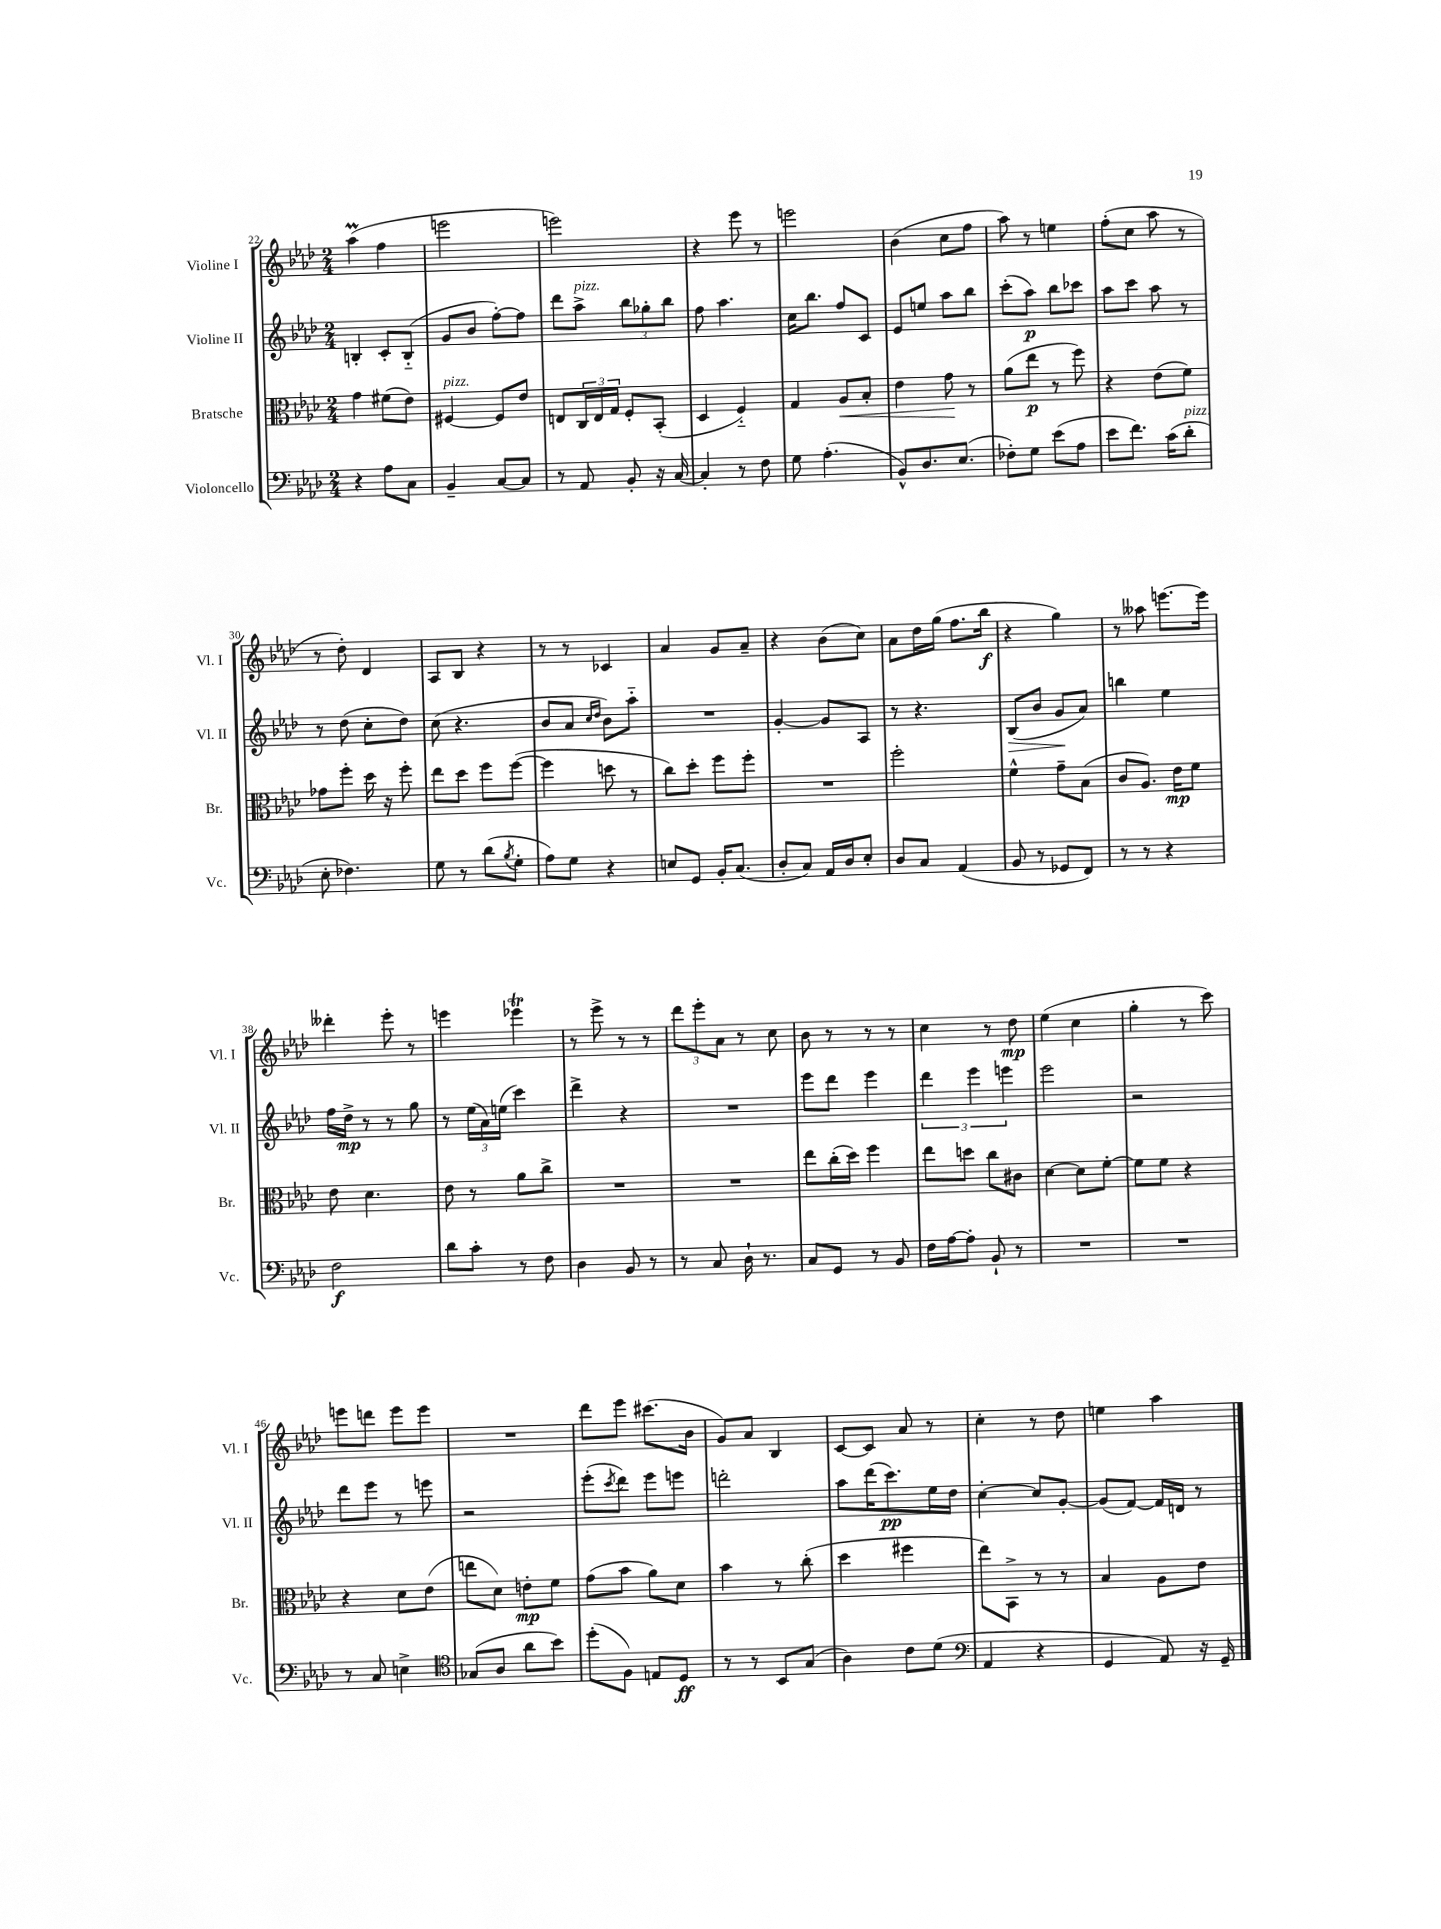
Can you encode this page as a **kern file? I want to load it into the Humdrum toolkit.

**kern	**kern	**kern	**kern
*staff4	*staff3	*staff2	*staff1
*clefF4	*clefC3	*clefG2	*clefG2
*k[b-e-a-d-]	*k[b-e-a-d-]	*k[b-e-a-d-]	*k[b-e-a-d-]
*M2/4	*M2/4	*M2/4	*M2/4
4r	4g\	4B'/	(4aa-\
8A-\L	(8f#\L	8c'/L	4ff\
8C\J	8e-\J)	(8B'~/J	.
=	=	=	=
4BB-~/	[4F#/	8g/L	2eee\
.	.	8b-/J	.
[8C/L	8F#/]L	[8ff'\L)	.
8C/]J	8e-/J	8ff\]J	.
=	=	=	=
8r	8E/L	8ddd-\L	2eee\)
8AA-/	24C/L	8aa-^\J	.
.	24E/	.	.
.	24G/JJ	.	.
8BB-'/	8F'/L	12bb-\L	.
.	.	12gg-'\	.
16r	(8BB-'/J	.	.
.	.	12bb-\J	.
[16C/	.	.	.
=	=	=	=
4C'/]	4D-/	8ff\	4r
.	.	4.aa-\	.
8r	4F'~/)	.	8eee-\
8F\	.	.	8r
=	=	=	=
8G\	4G/	16cc\LK	2eee\
.	.	8.bb-\J	.
(4.A-'\	.	.	.
.	8A-/L	8ff/L	.
.	8B-'/J	8c/J	.
=	=	=	=
8BB-^^/L)	4e-\	8e-/L	(4b-\
8.D-/	.	8ee/J	.
.	8g\	8aa-\L	8cc\L
(8.E-/J	.	.	.
.	8r	8bb-\J	8ff\J
=	=	=	=
8F-'\L)	(8a-\L	(8ccc'\L	8aa-\)
8G\J	8ee-\J	8aa-\J)	8r
(8e-\L	8r	8bb-\L	4ee\
8A-\J	8ff\)	8ccc-\J	.
=	=	=	=
8e-\L	4r	8aa-\L	(8ff'\L
8.f\J)	.	8ccc\J	8cc\J
.	(8e-\L	8aa-\	8aa-\
(16c\LK	.	.	.
8d-'\J	8f\J)	8r	8r
=	=	=	=
8E-'\	8g-\L	8r	8r
4.F-\)	8ff'\J	(8dd-\	8dd-'\)
.	16dd-\	8cc'\L	4d-/
.	16r	.	.
.	8ff'\	8dd-\J)	.
=	=	=	=
8G\	8ee-\L	(8cc\	8A-/L
8r	8dd-\J	4.r	8B-/J
(8d-\L	8ff\L	.	4r
8qB-/	.	.	.
8G'\J	([8ff\J	.	.
=	=	=	=
8A-\L)	4ff\]	8b-/L	8r
8G\J	.	8a-/J	8r
.	.	16qqcc/LL	.
.	.	16qqdd-/JJ	.
4r	8dd\	8b-\L)	4c-/
.	8r	8aa-'~\J	.
=	=	=	=
8E/L	8cc\L)	2r	4a-/
8GG/J	8dd-'\J	.	.
16BB-'/LK	8ff\L	.	8g/L
(8.C/J	.	.	.
.	8ff'\J	.	8a-~/J
=	=	=	=
8D-'/L	2r	[4g'/	4r
8C/J)	.	.	.
16AA-/LL	.	8g/]L	(8b-\L
16D-/J	.	.	.
8E-'/J	.	8A-/J	8cc\J)
=	=	=	=
8D-/L	2ff'\	8r	8a-\L
8C/J	.	4.r	16dd-\L
.	.	.	(16gg\JJ
(4AA-/	.	.	8.ff\L
.	.	.	16bb-\Jk
=	=	=	=
8BB-/	4f^^\	(8B-/L	4r
8r	.	8b-/J	.
8GG-/L	8g~\L	8g/L	4gg\)
8FF/J)	(8B-\J	8a-/J)	.
=	=	=	=
8r	8c/L	4bb\	8r
8r	8.A-/J)	.	8aa--\
4r	.	4ee-\	[8.eee\L
.	16e-\LK	.	.
.	8f\J	.	.
.	.	.	16eee\]Jk
=	=	=	=
2F\	8e-\	16ff\LL	4ddd--'\
.	.	16dd-^\JJ	.
.	4.d-\	8r	.
.	.	8r	8eee-'\
.	.	8gg\	8r
=	=	=	=
8d-\L	8e-\	8r	4eee\
8c'\J	8r	(24ee-\LL	.
.	.	24a-\)	.
.	.	(24ee\JJ	.
8r	8a-\L	4ccc\)	4eee-\
8F\	8cc^\J	.	.
=	=	=	=
4D-\	2r	4ddd-^\	8r
.	.	.	8eee-^\
8BB-/	.	4r	8r
8r	.	.	8r
=	=	=	=
8r	2r	2r	12ddd-\L
.	.	.	12eee-'\
8C/	.	.	.
.	.	.	12a-\J
16D-`\	.	.	8r
8.r	.	.	.
.	.	.	8cc\
=	=	=	=
8C/L	8ee-\L	8eee-\L	8b-\
8GG/J	(16cc'\L	8ddd-\J	8r
.	16dd-\JJ)	.	.
8r	4ff\	4eee-\	8r
8BB-/	.	.	8r
=	=	=	=
16F\LL	8ee-\L	6ddd-\	4cc\
[16A-\J	.	.	.
8A-'\]J	8dd\J	.	.
.	.	6eee-\	.
8BB-`/	8cc\L	.	8r
.	.	6eee\	.
8r	8c#\J	.	8dd-\
=	=	=	=
2r	[4d-\	2eee-\	(4ee-\
.	8d-\]L	.	4cc\
.	[8f'\J	.	.
=	=	=	=
2r	8f\]L	2r	4gg'\
.	8f\J	.	.
.	4r	.	8r
.	.	.	8ccc\)
=	=	=	=
8r	4r	8ddd-\L	8eee\L
8C/	.	8eee-\J	8ddd\J
4E^\	8d-\L	8r	8eee\L
.	(8e-\J	8eee\	8eee\J
=	=	=	=
*clefC4	*	*	*
(8G-/L	8ee\L	2r	2r
8A-/J	8d-\J)	.	.
8a-\L	8e'\L	.	.
8b-\J)	8f\J	.	.
=	=	=	=
(8dd-'\L	(8g\L	(8eee-'\L	8ddd-\L
.	.	8qccc/	.
8F\J)	8b-\J	8ddd-\J)	8eee-\J
8E/L	8a-\L)	8eee-\L	(8.ccc#\L
8D-/J	8d-\J	8eee\J	.
.	.	.	16b-\Jk
=	=	=	=
8r	4b-\	2ddd'\	8g/L)
8r	.	.	8a-/J
8BB-/L	8r	.	4B-/
(8G/J	(8cc'\	.	.
=	=	=	=
4A-\)	4dd-\	8aa-\L	[8c/L
.	.	(16ddd-\K	8c/]J
.	.	8.ccc\)	.
8c\L	4ff#\	.	8a-/
(8d-\J	.	16ee-\L	8r
.	.	16dd-\JJ	.
=	=	=	=
*clefF4	*	*	*
4AA-/	8ee-\L)	[4cc'\	4cc'\
.	8BB-^\J	.	.
4r	8r	8cc/]L	8r
.	8r	[8g'/J	8dd-\
=	=	=	=
4GG/	4B-/	(8g/]L	4ee\
.	.	[8f/J)	.
8AA-/)	8A-\L	16f/]LL	4aa-\
.	.	16d/JJ	.
16r	8e-\J	8r	.
16GG~/	.	.	.
==	==	==	==
*-	*-	*-	*-
